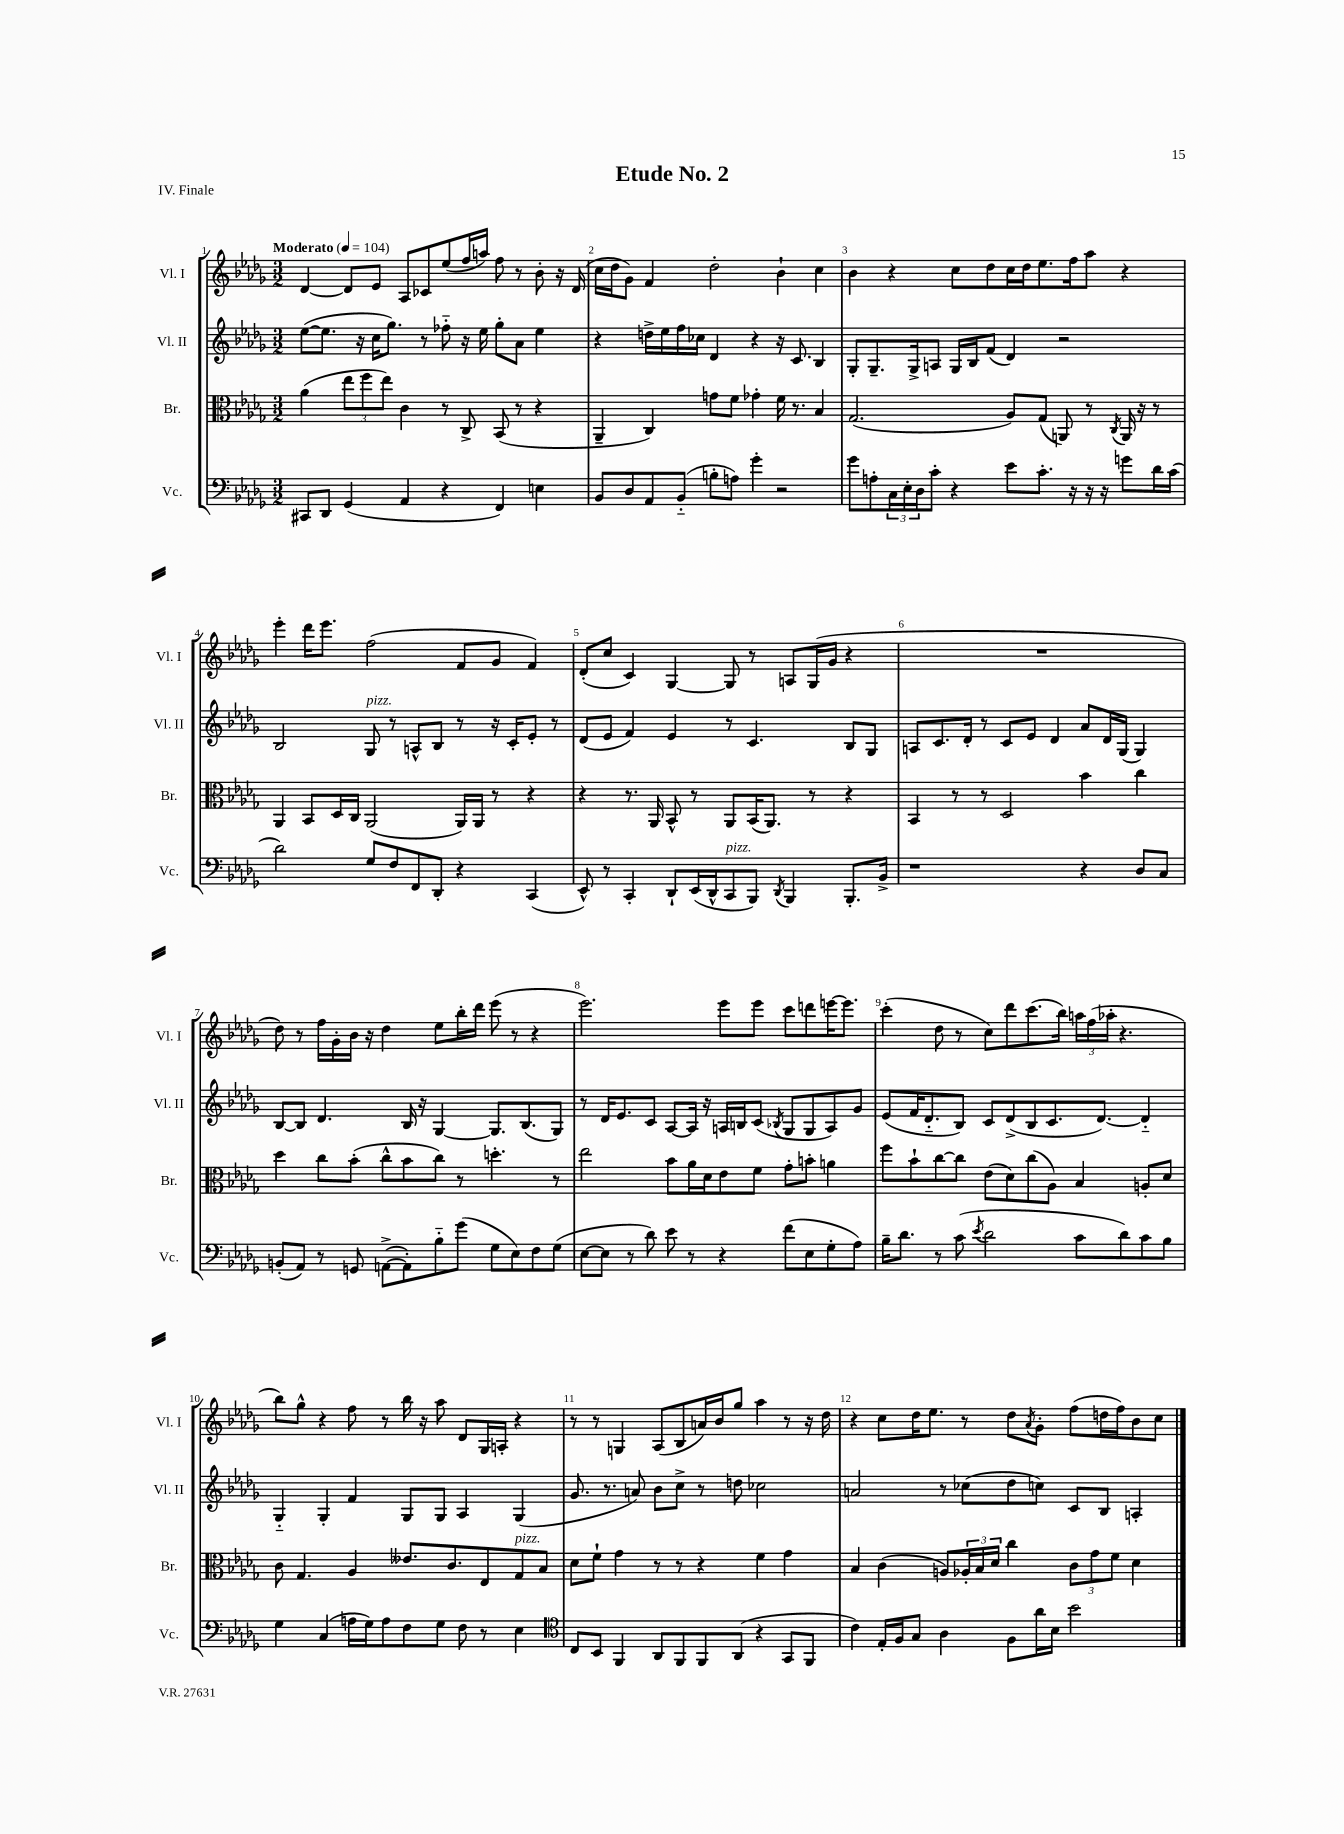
\header { title = "Etude No. 2" piece = "IV. Finale" }
<<
\new StaffGroup <<
\new Staff = "s0" \with { instrumentName = "Vl. I" shortInstrumentName = "Vl. I" } {
    \clef treble \key des \major \numericTimeSignature \time 3/2 \tempo "Moderato" 4 = 104
    des'4~ des'8 ees'8 aes8 ces'8 ees''8( f''16 a''16) f''8 r8 bes'8-. r16 des'16( |
    c''16 des''16 ges'8) f'4 des''2-. bes'4-! c''4 |
    bes'4 r4 c''8 des''8 c''16 des''16 ees''8. f''16 aes''8 r4 |
    ees'''4-. des'''16 ees'''8. f''2( f'8 ges'8 f'4) |
    des'8-.( c''8 c'4) ges4~ ges8 r8 a8 ges16( ges'16 r4 |
    R1. |
    des''8) r8 f''16 ges'16-. bes'16 r16 des''4 ees''8 bes''16-. des'''16 ees'''8( r8 r4 |
    ees'''2.) ees'''8 ees'''8 c'''8 d'''8 e'''16~ e'''8. |
    c'''4-.( des''8 r8 c''8) des'''8 c'''8.( bes''16) \tuplet 3/2 { a''16 f''16( aes''16-. } r4. |
    bes''8) ges''8-^ r4 f''8 r8 bes''16 r16 aes''8 des'8 ges16 a16-. r4 |
    r8 r8 g4 aes8( bes8 a'16) bes'16 ges''8 aes''4 r8 r16 des''16 |
    r4 c''8 des''16 ees''8. r8 des''8 \acciaccatura { aes'8 } ges'8-. f''8( d''16 f''16) bes'8 c''8 \bar "|." |
}
\new Staff = "s1" \with { instrumentName = "Vl. II" shortInstrumentName = "Vl. II" } {
    \clef treble \key des \major \numericTimeSignature \time 3/2
    ees''8~( ees''8. r16 c''16 ges''8.) r8 fes''8-_ r16 ees''16 ges''8-. aes'8 ees''4 |
    r4 d''16-> ees''16 f''16 ces''16 des'4 r4 r16 c'8. bes4 |
    ges8-. ges8.-- ges16-> a8 ges16 bes16 f'8( des'4) r2 |
    bes2 ges8^\markup { \italic "pizz." } r8 a8-^ bes8 r8 r16 c'16-. ees'8-. r8 |
    des'8( ees'8 f'4) ees'4 r8 c'4. bes8 ges8 |
    a8 c'8. des'16-. r8 c'8 ees'8 des'4 aes'8 des'16 ges16( ges4) |
    bes8~ bes8 des'4. bes16 r16 ges4~ ges8. bes8.( ges8) |
    r8 des'16 ees'8. c'8 aes8~ aes16 r16 a16 b16 c'8( \acciaccatura { bes8 } ges8 ges8 a8) ges'8 |
    ees'8( f'16 des'8.-_ bes8) c'8 des'8->( bes8 c'8. des'8.~) des'4-_ |
    ges4-_ ges4-. f'4 ges8 ges8 aes4 ges4( |
    ges'8. r8. a'8) bes'8 c''8-> r8 d''8 ces''2 |
    a'2 r8 ces''8( des''8 c''8) c'8 bes8 a4-. \bar "|." |
}
\new Staff = "s2" \with { instrumentName = "Br." shortInstrumentName = "Br." } {
    \clef alto \key des \major \numericTimeSignature \time 3/2
    aes'4( \tuplet 3/2 { ees''8 f''8 ees''8) } c'4 r8 c8-> bes,8( r8 r4 |
    aes,4-- c4) g'8 f'8 ges'4-. f'16 r8. bes4 |
    ges2.( aes8) ges8( a,8) r8 \acciaccatura { c8 } a,16 r16 r8 |
    aes,4 bes,8 des16 c16 aes,2( aes,16) aes,16 r8 r4 |
    r4 r8. aes,16 bes,8-^ r8 aes,8 bes,16( aes,8.) r8 r4 |
    bes,4 r8 r8 des2 bes'4 c''4 |
    des''4 c''8 bes'8-.( c''8-^ bes'8 c''8) r8 d''4.-. r8 |
    ees''2 bes'8 aes'16 des'16 ees'8 f'8 ges'8-. b'8-. a'4 |
    f''8 bes'8-! c''8~ c''8 ees'8( des'8) c''8( aes8) bes4 a8-. des'8 |
    c'8 ges4. aes4 eeses'8. c'8. ees8 ges8^\markup { \italic "pizz." } bes8 |
    des'8 f'8-! ges'4 r8 r8 r4 f'4 ges'4 |
    bes4 c'4( a8) \tuplet 3/2 { aes16-. bes16 des'16 } c''4 \tuplet 3/2 { c'8 ges'8 f'8 } des'4 \bar "|." |
}
\new Staff = "s3" \with { instrumentName = "Vc." shortInstrumentName = "Vc." } {
    \clef bass \key des \major \numericTimeSignature \time 3/2
    cis,8 des,8 ges,4( aes,4 r4 f,4) e4 |
    bes,8 des8 aes,8 bes,8-_( b8-. a8) ges'4-. r2 |
    ges'8 a8-. \tuplet 3/2 { c16 ees16-. des16 } c'8-. r4 ees'8 c'8.-. r16 r16 r16 g'8 des'16 c'16( |
    des'2) ges8 f8 f,8 des,8-. r4 c,4( |
    ees,8-^) r8 c,4-. des,8-! ees,16( des,16-^ c,8^\markup { \italic "pizz." } bes,,8) \acciaccatura { des,8 } bes,,4 bes,,8.-. bes,16-> |
    r1 r4 des8 c8 |
    b,8-.( aes,8) r8 g,8 a,8~->( a,8-.) bes8-_ ges'8( ges8 ees8) f8 ges8( |
    ees8~ ees8 r8 des'8) ees'8 r8 r4 f'8( ees8 ges8-. aes8) |
    bes16-- des'8. r8 c'8( \acciaccatura { ees'8 } des'2 c'8 des'8) c'8 bes8 |
    ges4 c4( a16 ges16) a8 f8 ges8 f8 r8 ees4 |
    \clef tenor c8 bes,8 f,4 aes,8 f,8 f,8 aes,8( r4 ges,8 f,8 |
    c'4) ees16-. f16 ges8 aes4 f8 aes'16 bes16 bes'2 \bar "|." |
}
>>
>>
\layout { \context { \Score \override BarNumber.break-visibility = ##(#f #t #t) barNumberVisibility = #all-bar-numbers-visible } }
